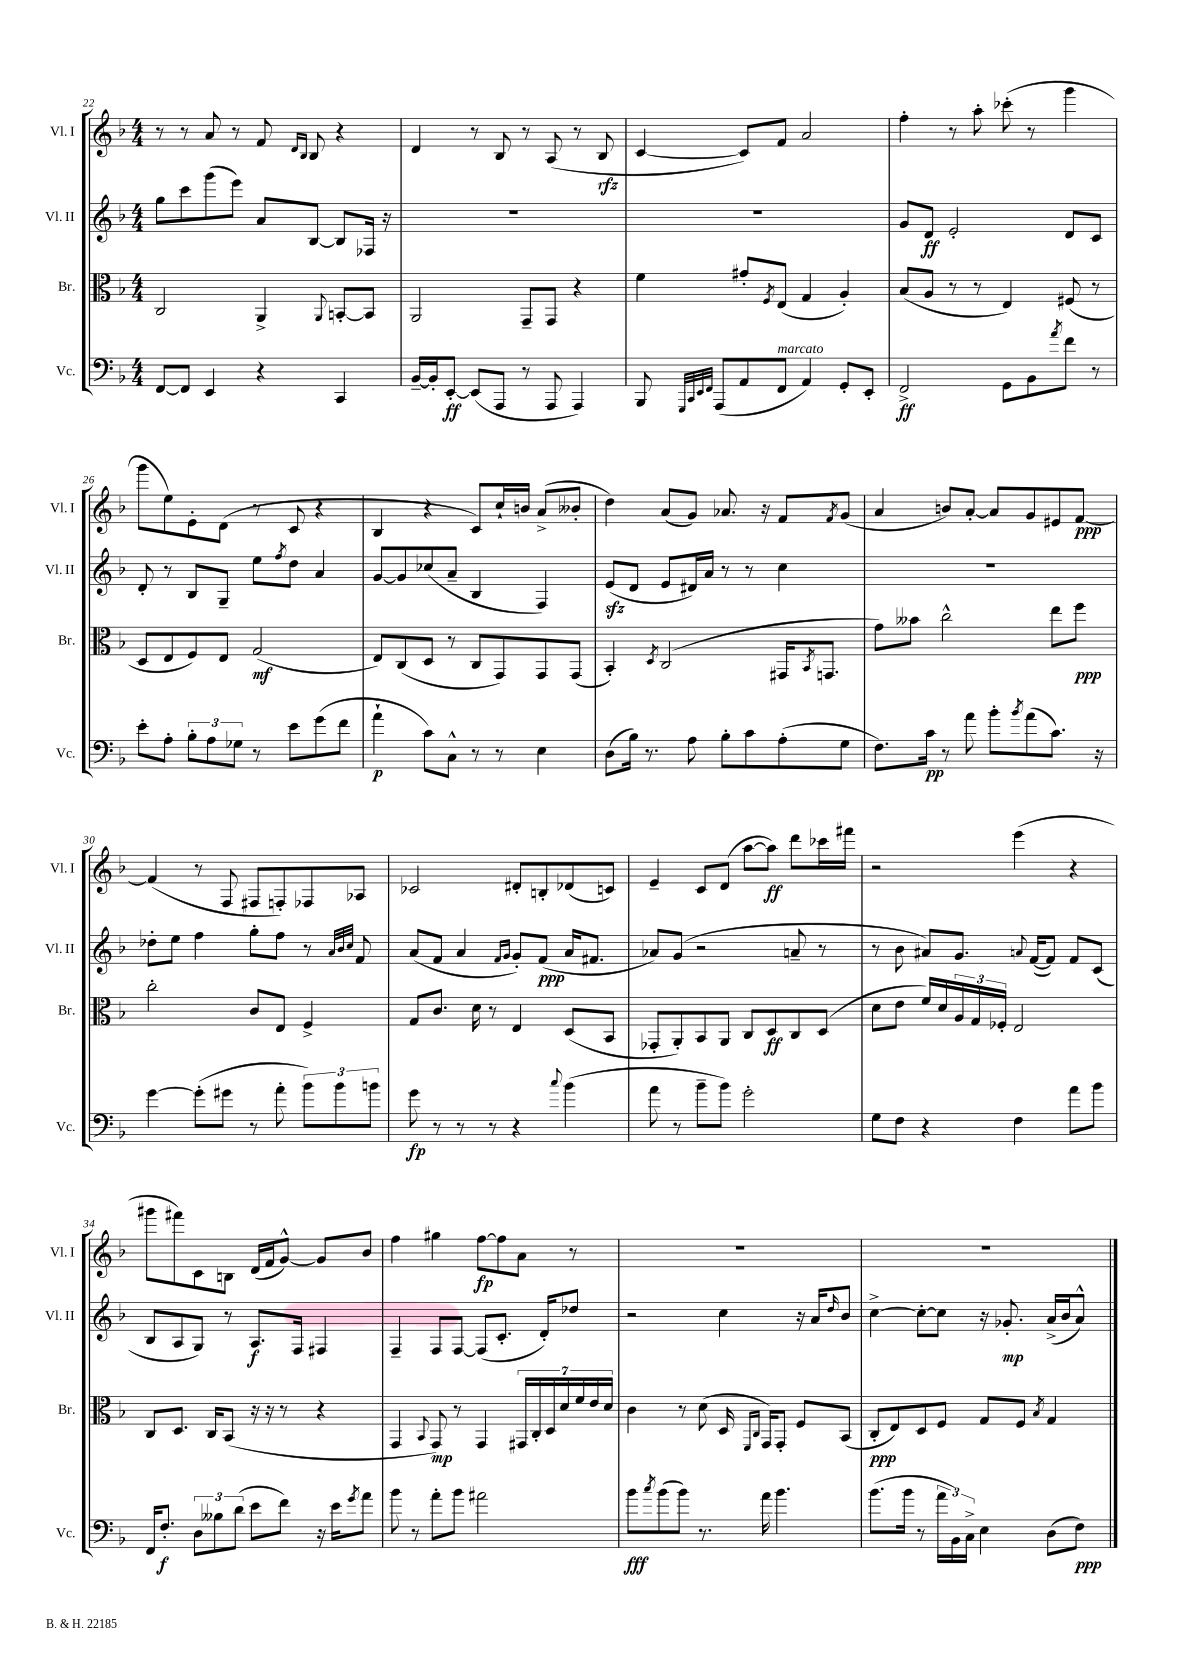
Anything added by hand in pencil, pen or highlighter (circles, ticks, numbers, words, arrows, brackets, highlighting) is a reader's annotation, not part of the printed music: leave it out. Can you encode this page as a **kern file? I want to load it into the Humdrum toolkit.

**kern	**dynam	**kern	**dynam	**kern	**dynam	**kern	**dynam
*part4	*part4	*part3	*part3	*part2	*part2	*part1	*part1
*staff4	*staff4	*staff3	*staff3	*staff2	*staff2	*staff1	*staff1
*I"Vc.	*	*I"Br.	*	*I"Vl. II	*	*I"Vl. I	*
*I'Vc.	*	*I'Br.	*	*I'Vl. II	*	*I'Vl. I	*
*clefF4	*	*clefC3	*	*clefG2	*	*clefG2	*
*k[b-]	*	*k[b-]	*	*k[b-]	*	*k[b-]	*
*M4/4	*	*M4/4	*	*M4/4	*	*M4/4	*
=22	=22	=22	=22	=22	=22	=22	=22
[8FF/L	.	2C/	.	8gg\L	.	8r	.
8FF/J]	.	.	.	8ccc\	.	8r	.
4EE/	.	.	.	(8ggg\	.	8a/	.
.	.	.	.	8eee\J)	.	8r	.
4r	.	4AA^/	.	8a/L	.	8f/	.
.	.	.	.	.	.	16qqd/LL	.
.	.	.	.	.	.	16qqB-/JJ	.
.	.	.	.	[8B-/J	.	8B-/	.
.	.	8qqAA/	.	.	.	.	.
4CC/	.	[8BBn'/L	.	8B-/L]	.	4r	.
.	.	8BB/J]	.	16F-X/Jk	.	.	.
.	.	.	.	16r	.	.	.
=23	=23	=23	=23	=23	=23	=23	=23
[16BB-~/LL	.	2AA/	.	1r	.	4d/	.
16BB-'/J]	.	.	.	.	.	.	.
[8EE'/J	ff	.	.	.	.	.	.
(8EE/L]	.	.	.	.	.	8r	.
8AAA/J	.	.	.	.	.	8B-/	.
8r	.	8GG~/L	.	.	.	8r	.
8AAA/	.	8GG/J	.	.	.	(8A/	.
4AAA/)	.	4r	.	.	.	8r	.
.	.	.	.	.	.	8B-/	rfz
=24	=24	=24	=24	=24	=24	=24	=24
8BBB-/	.	4f\	.	1r	.	[4c/	.
32qqGGG/LLL	.	.	.	.	.	.	.
32qqCC/	.	.	.	.	.	.	.
32qqEE/	.	.	.	.	.	.	.
32qqFF/JJJ	.	.	.	.	.	.	.
(8AAA/L	.	.	.	.	.	.	.
8AA/	.	8g#X'/L	.	.	.	8c/L])	.
.	.	8qF/	.	.	.	.	.
!LO:TX:a:i:t=marcato	!	!	!	!	!	!	!
8FF/J	.	(8E/J	.	.	.	8f/J	.
4AA/)	.	4G/	.	.	.	2a/	.
8GG'/L	.	4A'/)	.	.	.	.	.
8EE'/J	.	.	.	.	.	.	.
=25	=25	=25	=25	=25	=25	=25	=25
2FF^/	ff	(8B-/L	.	8g/L	.	4ff'\	.
.	.	8A/J	.	8d/J	ff	.	.
.	.	8r	.	2e'/	.	8r	.
.	.	8r	.	.	.	8aa'\	.
8GG\L	.	4E/)	.	.	.	(8ccc-X'\	.
8BB-\	.	.	.	.	.	8r	.
8qa/	.	.	.	.	.	.	.
8f\J	.	(8F#X/	.	8d/L	.	4ggg\	.
8r	.	8r	.	8c/J	.	.	.
!!LO:LB:g=z
=26	=26	=26	=26	=26	=26	=26	=26
8e'\L	.	8D/L	.	8d'/	.	8ggg\L	.
8A'\J	.	8E/	.	8r	.	8ee\)	.
12B-'\L	.	8F/)	.	8B-/L	.	8e'\	.
12A\	.	.	.	.	.	.	.
.	.	8E/J	.	8G~/J	.	(8d\J	.
12G-X\J	.	.	.	.	.	.	.
8r	.	(2G/	mf	8ee\L	.	8r	.
.	.	.	.	8qff/	.	.	.
8e\L	.	.	.	8dd\J	.	8c/	.
(8g\	.	.	.	4a/	.	4r	.
8f\J	.	.	.	.	.	.	.
=27	=27	=27	=27	=27	=27	=27	=27
4a`\	p	8E/L)	.	[8g/L	.	4B-/	.
.	.	(8C/	.	8g/]	.	.	.
8c\L)	.	8D/J	.	(8cc-X/	.	4r	.
8C^^\J	.	8r	.	8a~/J	.	.	.
8r	.	8C/L	.	4B-/	.	8c/L)	.
8r	.	8GG/)	.	.	.	16cc`/L	.
.	.	.	.	.	.	16bn/JJ	.
4E\	.	8GG/	.	4F/)	.	(8a^/L	.
.	.	(8GG/J	.	.	.	8b--X'/J	.
=28	=28	=28	=28	=28	=28	=28	=28
(8D\L	.	4BB-'/)	.	(8ezz/L	.	4dd\)	.
16B-\Jk)	.	.	.	8d/J	.	.	.
8.r	.	.	.	.	.	.	.
.	.	8qD/	.	.	.	.	.
.	.	(2C/	.	8e/L	.	(8a/L	.
8A\	.	.	.	16d#X/L)	.	8g/J)	.
.	.	.	.	16a/JJ	.	.	.
8B-'\L	.	.	.	8r	.	8.a-X/	.
8c\	.	.	.	8r	.	.	.
.	.	.	.	.	.	16r	.
(8A'\	.	16GG#X/KL	.	4cc\	.	8f/L	.
.	.	8qBB-/	.	.	.	.	.
.	.	8.GGn/J	.	.	.	.	.
.	.	.	.	.	.	8qf/	.
8G\J	.	.	.	.	.	(8g/J	.
=29	=29	=29	=29	=29	=29	=29	=29
8.F\L)	.	8g\L)	.	1r	.	4a/	.
.	.	8b--X\J	.	.	.	.	.
16c\Jk	pp	.	.	.	.	.	.
8r	.	2cc^^\	.	.	.	8bn/L)	.
8a\	.	.	.	.	.	[8a'/J	.
8b-'\L	.	.	.	.	.	8a/L]	.
8qb-/	.	.	.	.	.	.	.
(8a\	.	.	.	.	.	8g/	.
8.c\J)	.	8ee\L	.	.	.	8e#X/	.
.	.	8ff\J	ppp	.	.	[8f/J	ppp
16r	.	.	.	.	.	.	.
!!LO:LB:g=z
=30	=30	=30	=30	=30	=30	=30	=30
[4g\	.	2cc'\	.	8dd-X'\L	.	(4f/]	.
.	.	.	.	8ee\J	.	.	.
(8g'\L]	.	.	.	4ff\	.	8r	.
8g#X\J	.	.	.	.	.	8F/	.
8r	.	8c/L	.	8gg'\L	.	8F#X/L	.
8a'\	.	8E/J	.	8ff\J	.	8Fn'/)	.
12b-\L)	.	4F^/	.	8r	.	8F-X/	.
12b-\	.	.	.	.	.	.	.
.	.	.	.	32qqa/LLL	.	.	.
.	.	.	.	32qqb-/	.	.	.
.	.	.	.	32qqcc/JJJ	.	.	.
.	.	.	.	8f/	.	8A-X/J	.
12bn\J	.	.	.	.	.	.	.
=31	=31	=31	=31	=31	=31	=31	=31
8g\	fp	8G/L	.	(8a/L	.	2c-X/	.
8r	.	8.c/J	.	8f/J	.	.	.
8r	.	.	.	4a/	.	.	.
.	.	16d\	.	.	.	.	.
8r	.	8r	.	.	.	.	.
.	.	.	.	16qqf/LL	.	.	.
.	.	.	.	16qqg/JJ	.	.	.
4r	.	4E/	.	8g'/L)	.	8d#X'/L	.
.	.	.	.	(8f/J	ppp	8Bn'/	.
8qqcc/	.	.	.	.	.	.	.
(4b-\	.	(8D/L	.	16a/KL	.	(8d-X/	.
.	.	.	.	8.f#X/J	.	.	.
.	.	8BB-/J	.	.	.	8cn/J)	.
=32	=32	=32	=32	=32	=32	=32	=32
8a\	.	8GG-X'/L	.	8a-X/L)	.	4e~/	.
8r	.	8AA'/)	.	(8g/J	.	.	.
8b-~\L	.	8BB-/	.	2r	.	8c/L	.
8b-\J)	.	8AA/J	.	.	.	(8d/J	.
2g'\	.	8C/L	.	.	.	[8aa\L	.
.	.	8D/	ff	.	.	8aa\J])	ff
.	.	8C/	.	8an~/	.	8ddd\L	.
.	.	(8D/J	.	8r	.	16ccc-X\L	.
.	.	.	.	.	.	16fff#X\JJ	.
=33	=33	=33	=33	=33	=33	=33	=33
8G\L	.	8d\L	.	8r	.	2r	.
8F\J	.	8e\J	.	8b-\	.	.	.
4r	.	16f/LL)	.	8a#X/L)	.	.	.
.	.	16d/	.	.	.	.	.
.	.	24A/	.	8.g/J	.	.	.
.	.	24G/	.	.	.	.	.
.	.	24F-X'/JJ	.	.	.	.	.
4F\	.	2E/	.	.	.	(4eee\	.
.	.	.	.	8qqan/	.	.	.
.	.	.	.	([16f/KL	.	.	.
.	.	.	.	8f/J])	.	.	.
8a\L	.	.	.	8f/L	.	4r	.
8b-\J	.	.	.	(8c/J	.	.	.
!!LO:LB:g=z
=34	=34	=34	=34	=34	=34	=34	=34
16FF/KL	.	8C/L	.	8B-/L	.	8ggg#X\L	.
8.F'/J	f	.	.	.	.	.	.
.	.	8.D/J	.	8A/	.	8fff#X\)	.
12D\L	.	.	.	8G/J)	.	8c\	.
.	.	16C/KL	.	.	.	.	.
12B--X\	.	.	.	.	.	.	.
.	.	(8BB-/J	.	8r	.	8Bn\J	.
(12d\J	.	.	.	.	.	.	.
8e\L	.	16r	.	8.A/L	f	(16d/LL	.
.	.	16r	.	.	.	16f/J	.
8f\J)	.	8r	.	.	.	[8g^^/J)	.
.	.	.	.	16F/Jk	.	.	.
16r	.	4r	.	4F#X/	.	8g/L]	.
16e\KL	.	.	.	.	.	.	.
8qg/	.	.	.	.	.	.	.
8a\J	.	.	.	.	.	8b-/J	.
=35	=35	=35	=35	=35	=35	=35	=35
8b-\	.	4GG/	.	4F~/	.	4ff\	.
8r	.	.	.	.	.	.	.
.	.	8qqBB-/	.	.	.	.	.
8a'\L	.	8GG/)	mp	8F/L	.	4gg#X\	.
8b-\J	.	8r	.	[8F/J	.	.	.
2a#X\	.	4GG/	.	(8F/L]	.	[8ff\L	fp
.	.	.	.	8.c'/J	.	8ff\]	.
.	.	28GG#X/LL	.	.	.	8a\J	.
.	.	28C'/	.	.	.	.	.
.	.	.	.	16d'/KL)	.	.	.
.	.	28D/	.	.	.	.	.
.	.	28d/	.	.	.	.	.
.	.	.	.	8dd-X/J	.	8r	.
.	.	28f/	.	.	.	.	.
.	.	28e/	.	.	.	.	.
.	.	28d/JJ	.	.	.	.	.
=36	=36	=36	=36	=36	=36	=36	=36
8b-\L	fff	4c\	.	2r	.	1r	.
8qcc/	.	.	.	.	.	.	.
(8b-\	.	.	.	.	.	.	.
8b-\J)	.	8r	.	.	.	.	.
8.r	.	(8d\	.	.	.	.	.
.	.	16D/	.	4cc\	.	.	.
.	.	16qqFF/LL	.	.	.	.	.
.	.	16qqC/JJ	.	.	.	.	.
16a\	.	16GG/KL)	.	.	.	.	.
4.b-\	.	8GG'/J	.	.	.	.	.
.	.	8F/L	.	16r	.	.	.
.	.	.	.	16a/KL	.	.	.
.	.	.	.	16qqdd/	.	.	.
.	.	(8BB-/J	.	8b-/J	.	.	.
=37	=37	=37	=37	=37	=37	=37	=37
(8.b-\L	.	8C'/L	ppp	[4cc^\	.	1r	.
.	.	8E/)	.	.	.	.	.
16b-\Jk	.	.	.	.	.	.	.
8r	.	8D/	.	8cc'\L_	.	.	.
24a\LL	.	8F/J	.	8cc\J]	.	.	.
24BB-\)	.	.	.	.	.	.	.
24C^\JJ	.	.	.	.	.	.	.
4E\	.	8G/L	.	16r	.	.	.
.	.	.	.	8.g-X'/	mp	.	.
.	.	8F/J	.	.	.	.	.
.	.	8qB-/	.	.	.	.	.
(8D\L	.	4G/	.	(16a^/LL	.	.	.
.	.	.	.	16b-/J	.	.	.
8F\J)	ppp	.	.	8a^^/J)	.	.	.
==	==	==	==	==	==	==	==
*-	*-	*-	*-	*-	*-	*-	*-
